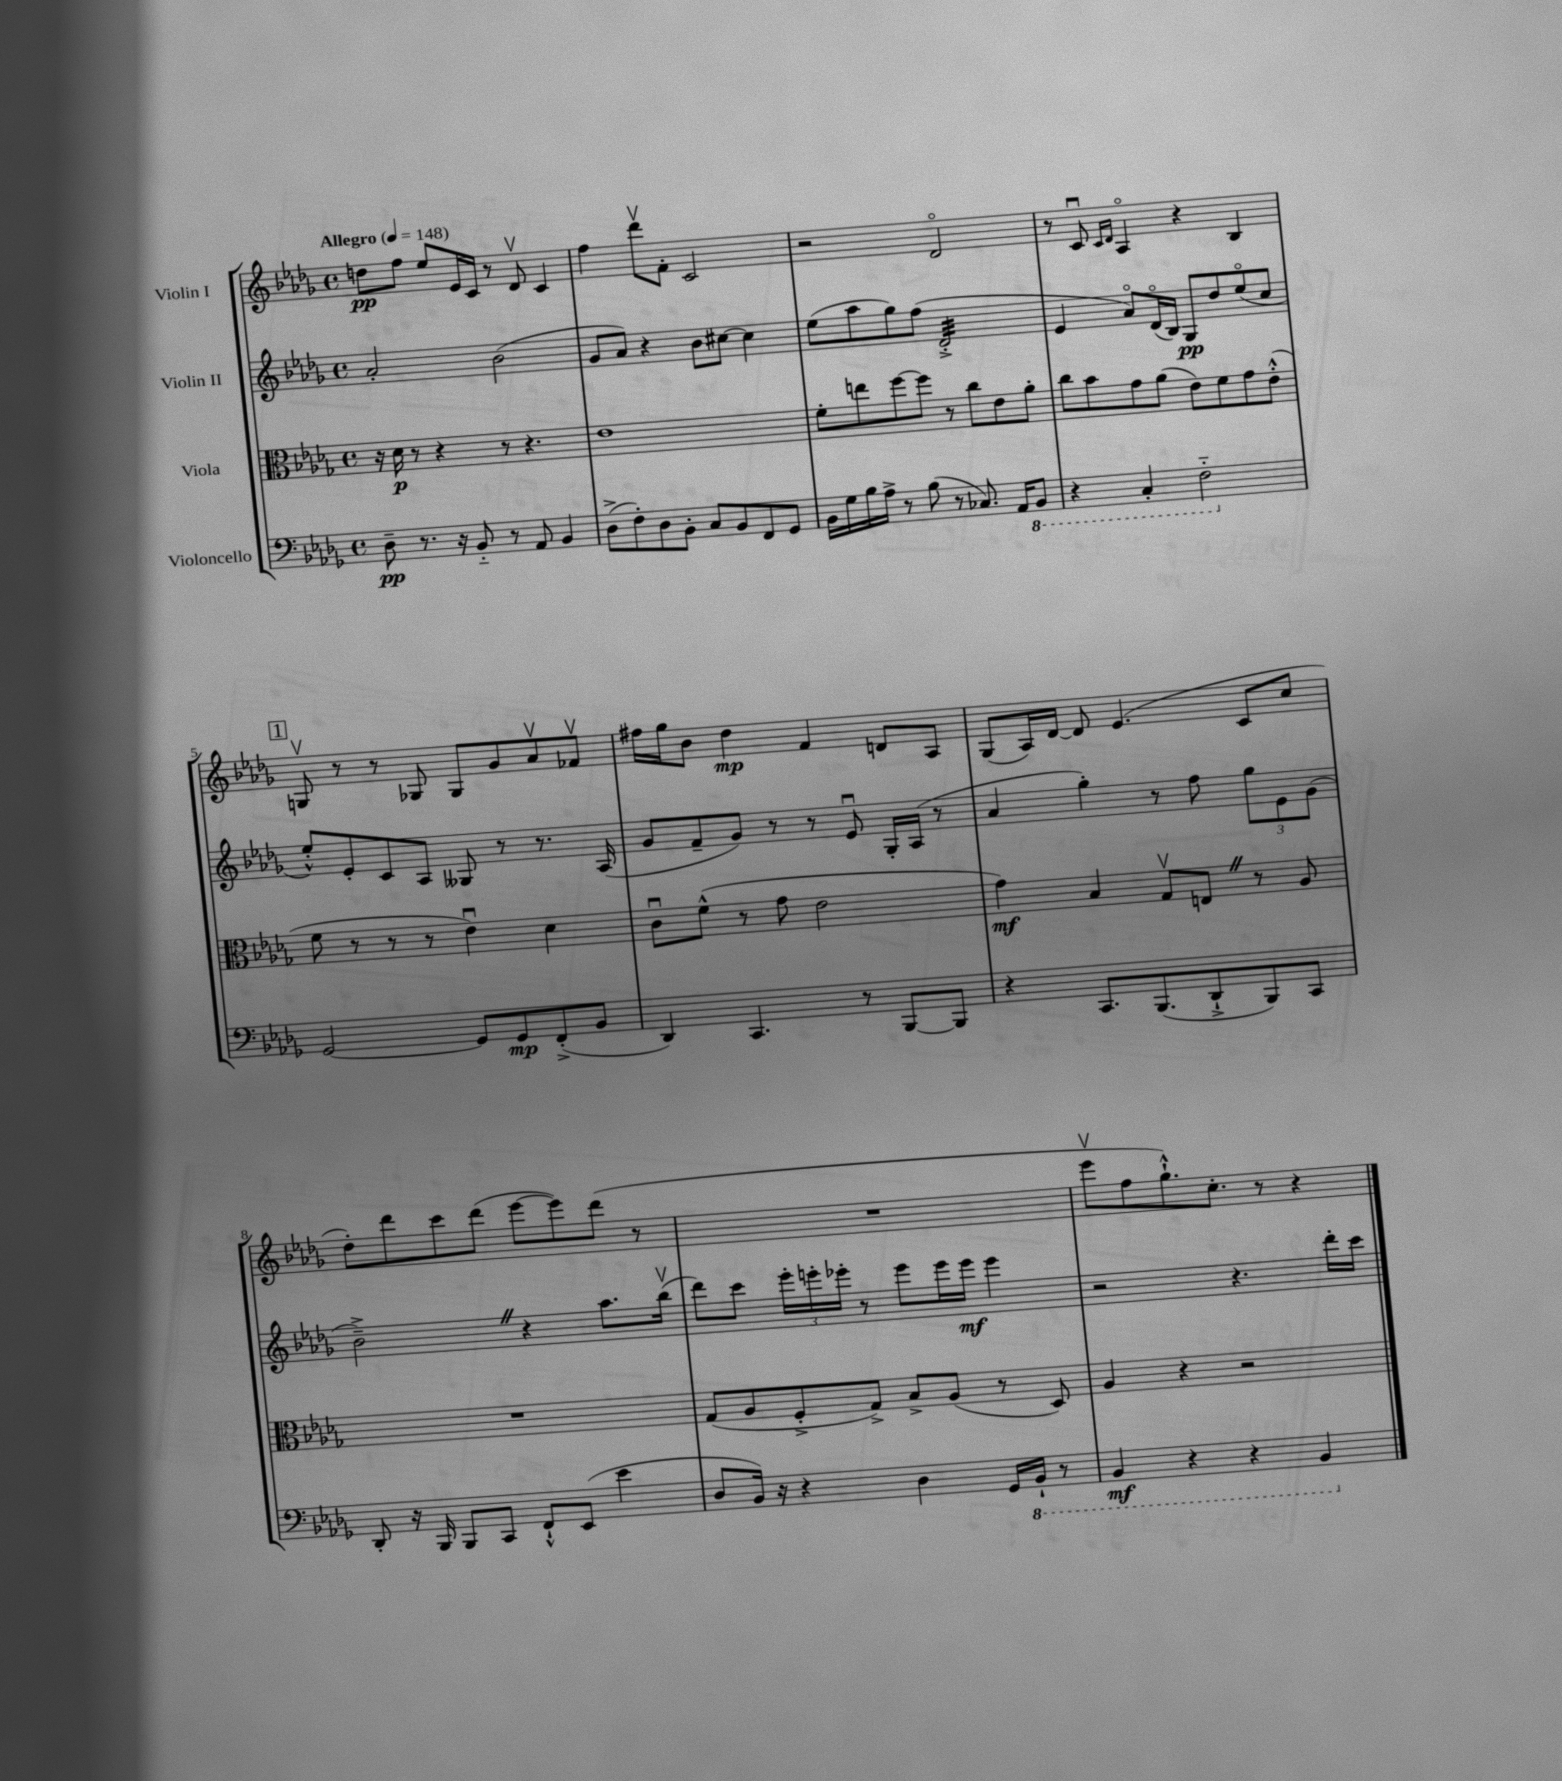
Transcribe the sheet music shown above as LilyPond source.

<<
\new StaffGroup <<
\new Staff = "s0" \with { instrumentName = "Violin I" } {
    \clef treble \key des \major \defaultTimeSignature \time 4/4 \tempo "Allegro" 4 = 148
    d''8\pp f''8 ees''8 ees'16 c'16 r8 des'8\upbow c'4 |
    f''4 des'''8\upbow f'8-. c'2 |
    r2 des'2\flageolet |
    r8 c'8\downbow \grace { c'16 des'16 } aes4\flageolet r4 bes4 |
    \mark \markup { \box "1" } g8\upbow r8 r8 ges8 ges8 ges'8 aes'8\upbow fes'8\upbow |
    fis''16 ges''16 bes'8 des''4\mp f'4 d'8 aes8 |
    ges8( aes16) des'16~ des'8 ees'4.( c'8 c''8 |
    des''8-.) des'''8 c'''8 des'''8( ees'''8~ ees'''8) des'''8( r8 |
    R1 |
    ees'''8\upbow f''8 ges''8.-!-^) c''8.-. r8 r4 \bar "|." |
}
\new Staff = "s1" \with { instrumentName = "Violin II" } {
    \clef treble \key des \major \defaultTimeSignature \time 4/4
    aes'2-. bes'2( |
    ges'8 aes'8) r4 bes'8 cis''8~ cis''4 |
    ees''8( aes''8 ges''8) f''8( des'2:32-.-> |
    ees'4 aes'8\flageolet) des'16\flageolet( bes16) ges8\pp des''8 ees''8\flageolet( c''8 |
    \mark \markup { \box "1" } ees''8-.-^) ees'8-. c'8 aes8 geses8 r8 r8. aes16( |
    ges'8 f'8-- ges'8) r8 r8 ees'8\downbow ges16-. aes16( r8 |
    aes'4 ges''4-.) r8 f''8 \tuplet 3/2 { ges''8 ees'8 ges'8( } |
    bes'2--->) \once \override BreathingSign.text = \markup { \musicglyph "scripts.caesura.straight" } \breathe r4 aes''8. bes''16\upbow( |
    des'''8) c'''8 \tuplet 3/2 { ees'''16-. e'''16-. ees'''16-. } r8 ees'''8 ees'''16 ees'''16\mf ees'''4 |
    r2 r4. des'''16-. c'''16 \bar "|." |
}
\new Staff = "s2" \with { instrumentName = "Viola" } {
    \clef alto \key des \major \defaultTimeSignature \time 4/4
    r16 des'16\p r8 r4 r8 r4. |
    ees'1 |
    f'8-. e''8 f''8~ f''8 r8 c''8 ees'8 aes'8-. |
    c''8 bes'8 ges'8 aes'8( ees'8) f'8 ges'8 ees'8-.-^( |
    \mark \markup { \box "1" } f'8 r8 r8 r8 ees'4\downbow) des'4 |
    c'8\downbow f'8-^( r8 ges'8 ees'2 |
    ges'4\mf) bes4 ges8\upbow e8 \once \override BreathingSign.text = \markup { \musicglyph "scripts.caesura.straight" } \breathe r8 aes8 |
    R1 |
    ges8( aes8 f8-.-> ges8->) bes8-> aes8( r8 des8) |
    aes4 r4 r2 \bar "|." |
}
\new Staff = "s3" \with { instrumentName = "Violoncello" } {
    \clef bass \key des \major \defaultTimeSignature \time 4/4
    des8--\pp r8. r16 bes,8-_ r8 aes,8 bes,4 |
    des8->( f8-.) des8 bes,8-. c8 bes,8 f,8 ges,8 |
    bes,16 ges16 bes16 aes16-> r8 bes8( r8 ces8.) aes,16 \ottava #-1 bes,,8 |
    r4 c,4-. f,2-_ \ottava #0 |
    \mark \markup { \box "1" } ges,2~ ges,8 ges,8\mp f,8-.->( bes,8 |
    des,4) c,4. r8 bes,,8~ bes,,8 |
    r4 c,8. bes,,8.( des,8-!-> bes,,8) c,8 |
    des,8-. r16 bes,,16 bes,,8 c,8 f,8-!-^ ees,8( ees'4 |
    des8 bes,16) r16 r4 des4 ges,16 \ottava #-1 bes,,16-! r8 |
    bes,,4\mf r4 r4 bes,,4 \ottava #0 \bar "|." |
}
>>
>>
